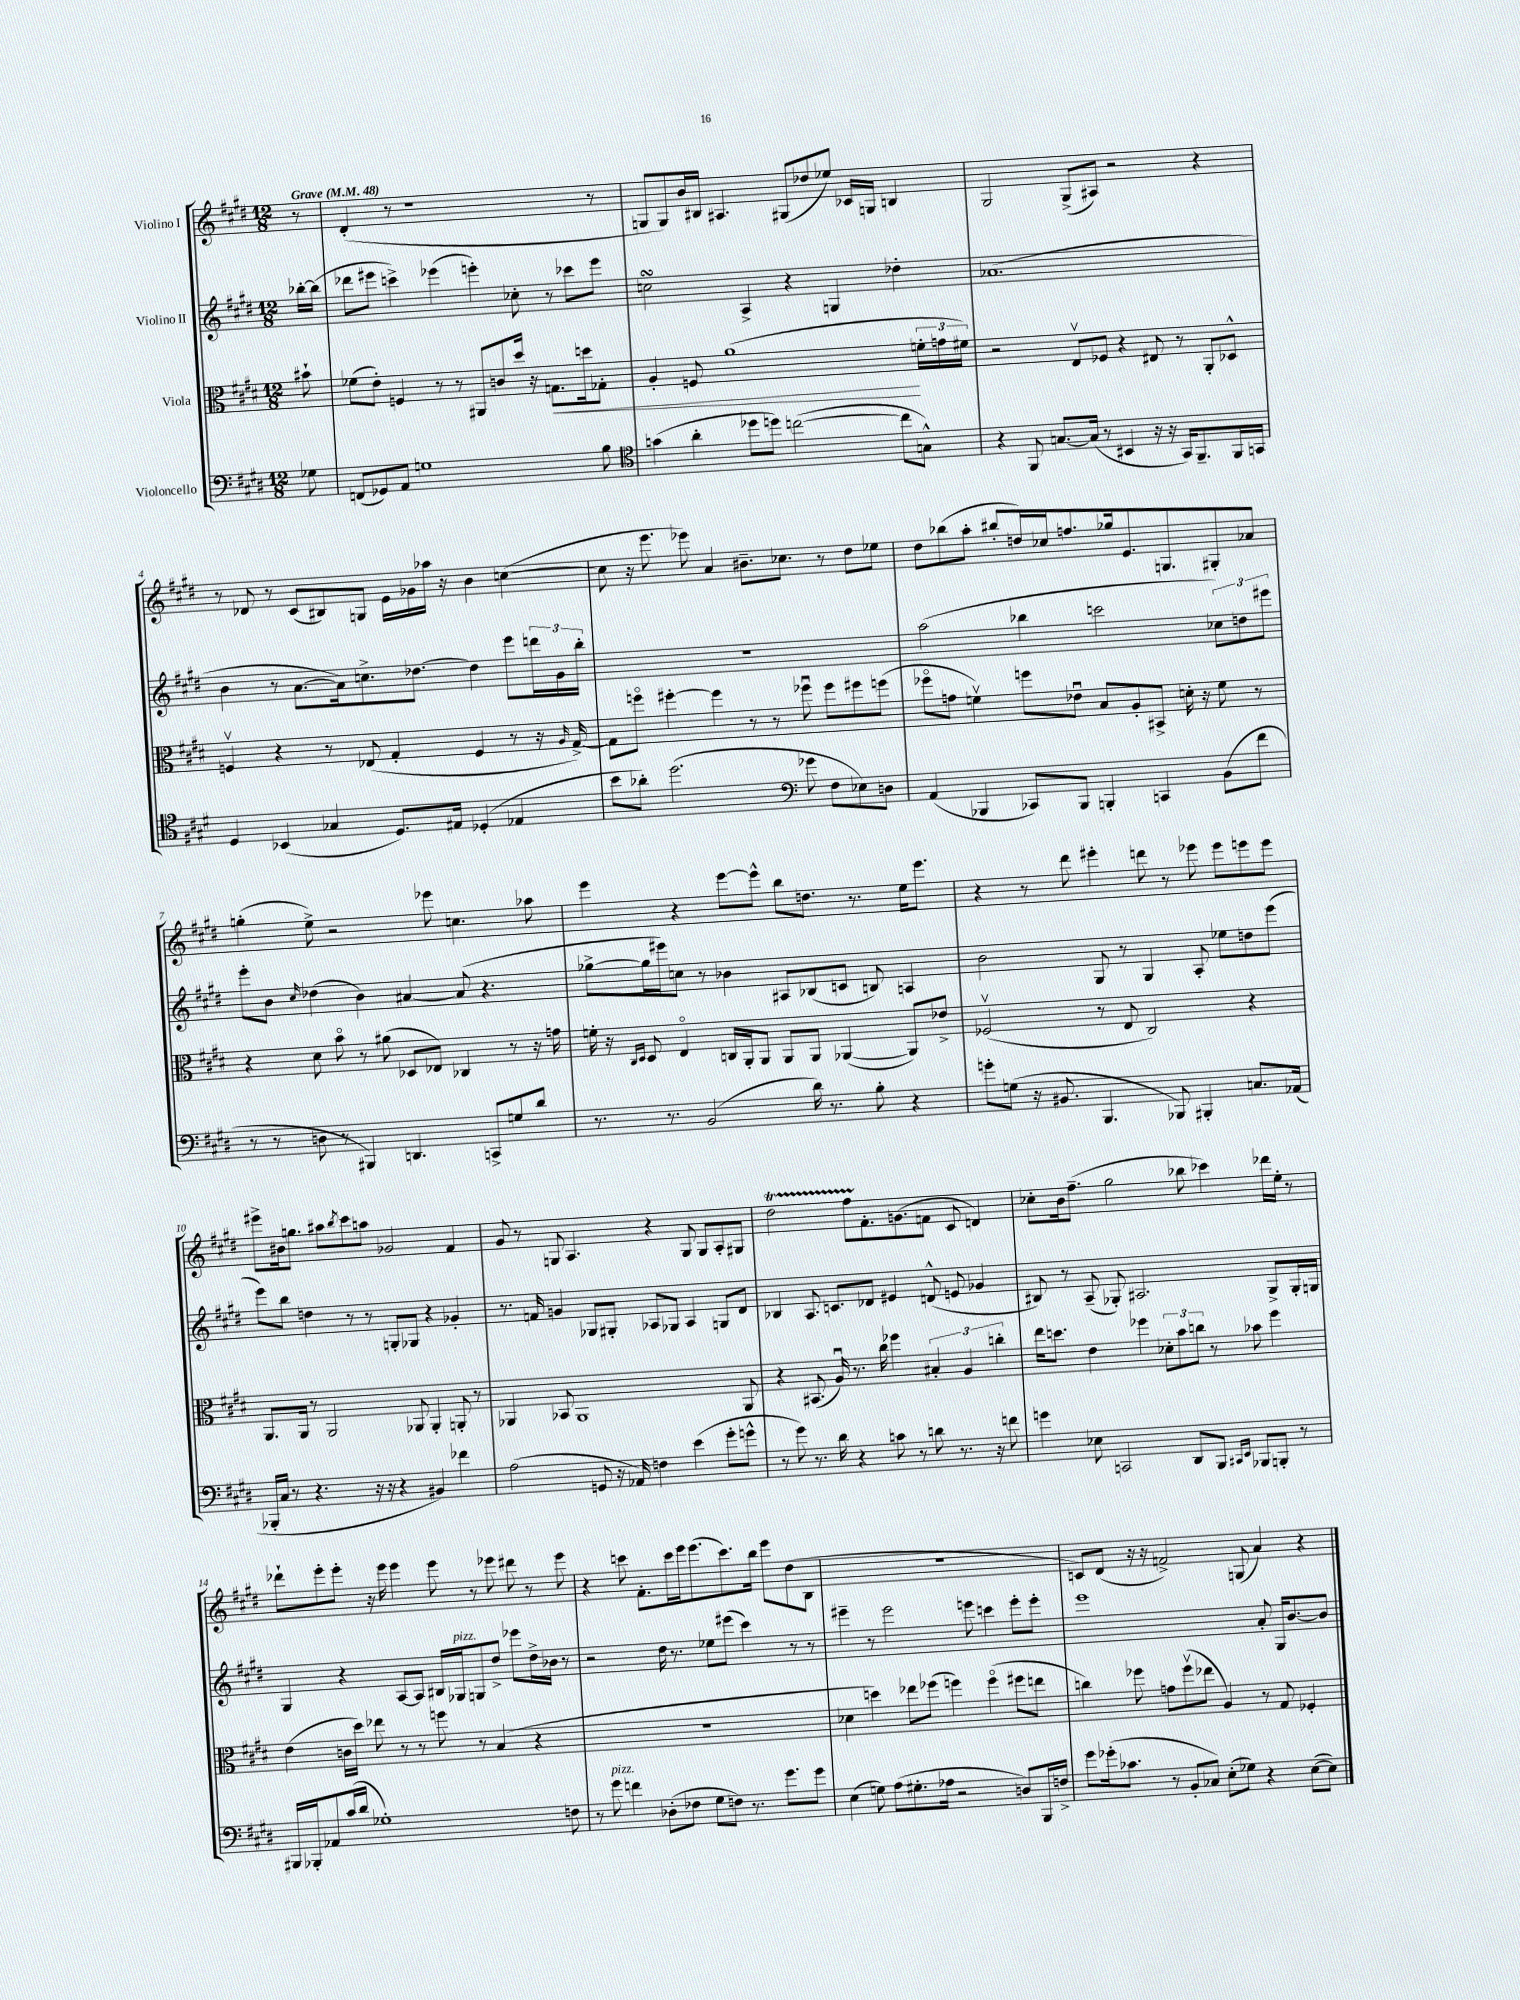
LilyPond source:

<<
\new StaffGroup <<
\new Staff = "s0" \with { instrumentName = "Violino I" } {
    \clef treble \key e \major \numericTimeSignature \time 12/8 \partial 8 \tempo "Grave" 4 = 48
    r8 |
    dis'4-.( r8 r1 r8 |
    g8 g8) b'16 bis16 ais4. gis8( des''8 ees''8) ces'16 g16 b4 |
    gis2 gis8->( ais8) r2 r4 |
    r8 des'8 r8 cis'8( bis8) g8 e'16 ges'16 aes''16 r16 b'4 c''4~( |
    c''8 r16 e'''8. ees'''8) a'4 bis'8.-- ces''8. r8 dis''8 ees''8 |
    dis''8 bes''8( a''8-. bis''8-. d''16) ces''16 f''8. ges''16 e'8. g8. gis8-. aes'8 |
    g''4-.( e''8->) r2 ees'''8 c''4. aes''8 |
    e'''4 r4 e'''8~ e'''8-^ b''8 d''8. r8. e''16 e'''8. |
    r4 r8 dis'''8 eis'''4-. d'''8 r8 ees'''8 ees'''8 e'''8 e'''8 |
    eis'''8-> bis'16 g''8. ais''8 \acciaccatura { b''8 } cis'''8 a''8 ges'2 fis'4 |
    gis'8 r8 g8 a4. r4 g8 g8 a8-. gis8 |
    dis''2\startTrillSpan fis''8 fis'8.-.\stopTrillSpan g'8.( f'8 cis'8 d'4) |
    ces''8-. b'16 fis''8.--( gis''2 bes''8 ces'''4) des'''16 e''16-. r8 |
    des'''8-! e'''8-. e'''8-. r16 e'''16 e'''4 e'''8 r8 ees'''8 dis'''8 r8 ees'''8 |
    r4 c'''8 fis'8.-. c'''16 e'''16 e'''8.( c'''8.) b''16 e'''8 dis''8( b8 |
    R1. |
    c'8) dis'8( r16 r16 f'2->) g8( a'4) r4 \bar "|." |
}
\new Staff = "s1" \with { instrumentName = "Violino II" } {
    \clef treble \key e \major \numericTimeSignature \time 12/8 \partial 8
    bes''16~-. bes''16( |
    des'''8 eis'''8 c'''4->) ees'''4( e'''4-.) ces''8-. r8 ces'''8 e'''8 |
    c''2\turn a4-> r4 g4 des''4-. |
    aes'1.( |
    b'4 r8 a'8.~ a'16) c''8.-> des''8.~ des''4 e'''8 \tuplet 3/2 { d'''16 gis'16 b''16-. } |
    R1. |
    a''2( bes''4 c'''2 \tuplet 3/2 { ces''8) d''8 eis'''8 } |
    e'''8-. b'8 \grace { cis''16 } des''4( b'4) ais'4~ ais'8( r4. |
    ges''8~-> ges''16 eis'''16) c''8 r8 bes'4 ais8 bes8( c'8 b8) a4 |
    b'2 gis8 r8 gis4 a8-. ees''8 d''8 e'''8( |
    e'''8) b''8 d''4 r8 r8 g8-. ges8 r4 ges'4-. |
    r8. f'16 g'4 ges8 gis8-. aes8 ges8 aes4 g8 dis'8 |
    bes4 a8. c'8. des'8 eis'4 d'8-^( e'8 ges'4 |
    bis8) r8 a8--( ges8-.) ais2. ges8-> ges16-. g16 |
    gis4 r4 a8~ a8 bis16 ges16^\markup { \italic "pizz." } g8 dis''8-> ees'''8 dis''16-> bes'16 r8 |
    r2 dis''16 r8. ees''8 eis'''8( cis'''4) r8 r8 |
    eis'''4-- r8 eis'''2 e'''8 c'''4 e'''8-. e'''8-. |
    e'''1 a'8-. gis16 b'8.~ b'8 \bar "|." |
}
\new Staff = "s2" \with { instrumentName = "Viola" } {
    \clef alto \key e \major \numericTimeSignature \time 12/8 \partial 8
    bis'8-! |
    fes'8( e'8-.) f4 r8 r8 ais,8 c'8 dis''16 r16 g8.\< d''16 ges8-. |
    a4-. f8 a'1\!( \tuplet 3/2 { f'16-. g'16 fis'16) } |
    r2 e8\upbow fes8 r4 eis8 r8 a,8-. des8-^ |
    f4\upbow r4 r8 ees8( gis4-. f4 r8 r16 \grace { a16 } gis16~->) |
    gis8 f''8\flageolet fis''4~-. fis''4 r8 r8 fes''8\downbow fes''8 fis''8 f''8( |
    fes''8\flageolet g'8 f'4\upbow) f''8 ees'8\downbow b8 a8-. bis,8-> d'16-. r16 f'8 r8 |
    r4 dis'8 b'8\flageolet r8 ais'8( des8 ees8) ces4 r8 r16 g'16 |
    f'16-. r16 \grace { cis16 dis16 } dis8 e4\flageolet c16 a,16-. a,8 a,8 a,8 aes,4~( aes,8) ees'8-> |
    fes2\upbow( r8 e8 cis2) r4 |
    a,8. a,16 r8 a,2 aes,8 aes,4-. a,8-. r8 |
    aes,4 bes,8 aes,1 aes,8 |
    r4 bis,8.( a16\downbow) r8. cis''16 fes''4 \tuplet 3/2 { bis4-. a4 c''4-. } |
    e''16 d''8. e'4 fes''4 \tuplet 3/2 { des'8-. b'8 c''8 } r8 bes'8 fes''4 |
    e'4( c'16 dis''16) ees''8 r8 r8 f''8 r8 b4( r4 |
    R1. |
    des'4 d''4) ees''8 fes''8( f''4) f''4\flageolet( fis''8 e''8 |
    c''4) fes''8 g'8 fes''8\upbow( ees''8 a4) r8 gis8 fes4-. \bar "|." |
}
\new Staff = "s3" \with { instrumentName = "Violoncello" } {
    \clef bass \key e \major \numericTimeSignature \time 12/8 \partial 8
    ges8 |
    f,8( ges,8) a,8 g1 b8 |
    \clef tenor g'4( a'4-. des''8 d''8) c''2~( c''8 g8-^) |
    r4 fis,8 g8.~ g16( r8 bis,4 r16 r16 gis,16) fis,8.-- fis,16 g,16 |
    dis4 bes,4( ges4 dis8.) eis16 des4-.( ees4 |
    b'8 aes'8-.) dis''2.( \clef bass ges'8 fis8 ees8) d8 |
    a,4( bes,,4 ces,8) bes,,8 b,,4-. c,4 b,8( fis'8 |
    r8 r8 d8 r8 bis,,4) d,4. c,8-> g8 dis'8 |
    r8. r8. b,2( dis'16) r8. b8-. r4 |
    g'8-. g8( r16 bis,8. b,,4. bes,,8) bis,,4-. c8. aes,16( |
    bes,,16-. cis16 r8 r4. r16 r16 r4 bis,4) fes'4 |
    a2( g,8 r16 aes,16) f4 e'4( gis'8-. g'8-^ |
    r8 gis'8) r8. dis'16 r4 c'8 r8 d'8 r8. r16 f'8 |
    g'4 ees8 c,2 dis,8 b,,8 \grace { cis,16 e,16 } bes,,8 b,,8-. r8 |
    bis,,16 bes,,16-. aes,8 cis'16( dis'16 ges1-.) f8 |
    r8 gis'8^\markup { \italic "pizz." } f'4 des8-.( fes8 gis8 f8) r8. gis'8. gis'8 |
    e4( g8) a8( gis8.-. aes16 r2 d8) b,,16 f16-> |
    gis'8 ges'16-.( ces'8. r8 b,8-. ces8) e8-.( ges8) r4 e8~( e8) \bar "|." |
}
>>
>>
